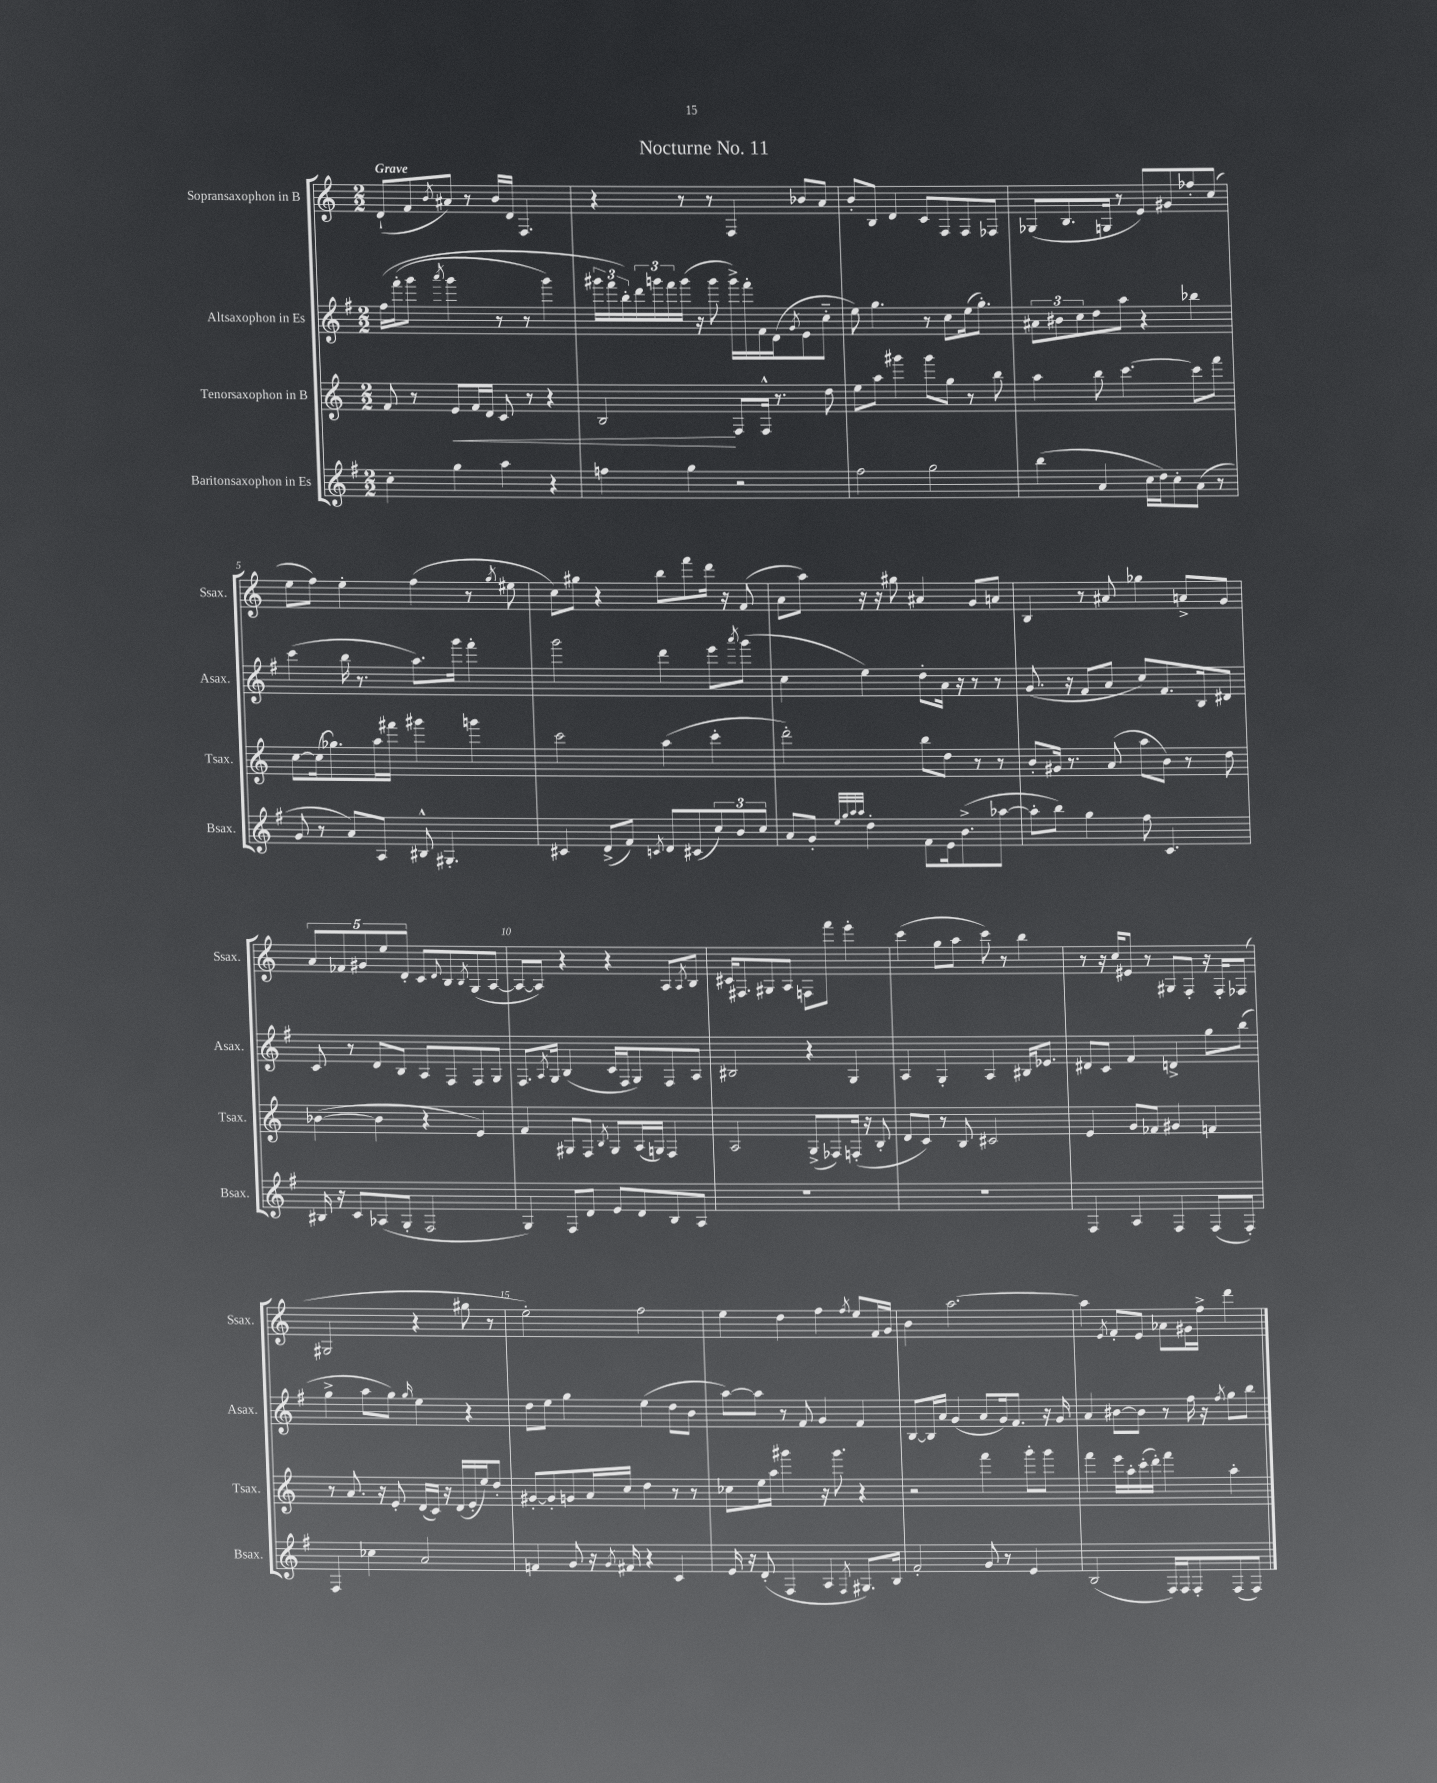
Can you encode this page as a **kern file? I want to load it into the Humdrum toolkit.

**kern	**kern	**dynam	**kern	**kern
*part4	*part3	*part3	*part2	*part1
*staff4	*staff3	*staff3	*staff2	*staff1
*I"Baritonsaxophon in Es	*I"Tenorsaxophon in B	*	*I"Altsaxophon in Es	*I"Sopransaxophon in B
*I'Bsax.	*I'Tsax.	*	*I'Asax.	*I'Ssax.
*clefG2	*clefG2	*	*clefG2	*clefG2
*k[f#]	*k[]	*	*k[f#]	*k[]
*M2/2	*M2/2	*	*M2/2	*M2/2
=1	=1	=1	=1	=1
!	!	!	!	!LO:TX:a:B:t=Grave
4cc'\	8f/	.	(16ff#\LL	(8d`/L
.	.	.	(16fff#'\J	.
.	8r	.	8ggg\J	8f/
.	.	.	8qaaa/	8qb/
!	!	!LO:HP:b	!	!
4gg\	8e/L	<	4ggg\	8a#X/J)
.	16f/L	.	.	8r
.	16d/JJ	.	.	.
4aa\	8c/	.	8r	16b/LL
.	.	.	.	16d/JJ
.	8r	.	8r	4.F/
4r	4r	.	4ggg\)	.
=2	=2	=2	=2	=2
4ffn\	2B/	.	24ggg#X\LL	4r
.	.	.	24fff#\	.
.	.	.	24bb'\)	.
.	.	.	24ddd\	.
.	.	.	24gggn\	.
.	.	.	24fff#\	.
4gg\	.	.	(16ggg\JJ	8r
.	.	.	16r	.
.	.	.	8ggg\	8r
2r	8F/L	[	16ggg^\LL)	4F/
.	.	.	16fff#'\	.
.	16F^^/Jk	.	16f#\	.
.	8.r	.	(16d\J	.
.	.	.	8qg/	.
.	.	.	8e\	8b-X/L
.	8dd\	.	8cc\J	8a/J
=3	=3	=3	=3	=3
2ff#\	8ee\L	.	8ee\)	8b'/L
.	8aa\J	.	4.gg\	8B/J
.	4ggg#X\	.	.	4d/
2gg\	8ggg#\L	.	8r	8c/L
.	8gg\J	.	8cc\L	8F/
.	8r	.	(16ee\k	8F/
.	.	.	8.gg'\J)	.
.	8bb\	.	.	8F-X/J
=4	=4	=4	=4	=4
(4bb\	4aa\	.	12a#X\L	(8G-X/L
.	.	.	12b#X\	.
.	.	.	.	8.B/
.	.	.	12cc\	.
4a/	8bb\	.	8dd\	.
.	.	.	.	16Gn/Jk
.	[4.ccc\	.	8aa\J	8r
16cc\LL	.	.	4r	8e/L)
16dd\J)	.	.	.	.
8cc'\	.	.	.	8g#X/
(8a\J	8ccc\L]	.	4bb-X\	8ff-X'/
8r	8fff\J	.	.	(8cc/J
!!LO:LB:g=z
=5	=5	=5	=5	=5
8g/	[8cc\L	.	(4ccc\	8ee\L
8r	(16cc\k]	.	.	8ff\J)
.	8.gg-X\)	.	.	.
8a/L)	.	.	16bb\	4ee'\
.	.	.	8.r	.
8A/J	16aa\L	.	.	.
.	16fff#X\JJ	.	.	.
8B#X^^/	4ggg#X\	.	8.aa\L)	(4ff\
4.G#X'/	.	.	.	.
.	.	.	16ggg\Jk	.
.	4gggn\	.	4fff#'\	8r
.	.	.	.	8qgg/
.	.	.	.	8ee#X\
=6	=6	=6	=6	=6
4c#X/	2ccc\	.	2ggg\	8cc\L)
.	.	.	.	8gg#X\J
(8d^/L	.	.	.	4r
8f#/J)	.	.	.	.
8qcn/	.	.	.	.
8d/L	(4aa\	.	4ddd\	8bb\L
(8c#X/	.	.	.	8fff\
12cc/)	4ccc'\	.	8eee\L	16ddd\Jk
.	.	.	.	16r
12b/	.	.	.	.
.	.	.	8qaaa/	.
.	.	.	(8ggg\J	(8f/
12cc/J	.	.	.	.
=7	=7	=7	=7	=7
8a/L	2ddd'\)	.	4cc\	8a\L
8g'/J	.	.	.	8aa\J)
32qqee/LLL	.	.	.	.
32qqgg/	.	.	.	.
32qqaa/	.	.	.	.
32qqaa/JJJ	.	.	.	.
4dd'\	.	.	4ee\)	16r
.	.	.	.	16r
.	.	.	.	8gg#X\
8f#\L	8bb\L	.	8dd'\L	4a#X/
16e\k	8dd\J	.	16a\Jk	.
(8.b^\	.	.	16r	.
.	8r	.	8r	8g/L
[8aa-X\J	8r	.	8r	8an/J
=8	=8	=8	=8	=8
8aa-'\L]	8b'/L	.	(8.g/	4B/
8bb\J)	16g#X/Jk	.	.	.
.	8.r	.	16r	.
4gg\	.	.	8f#/L	8r
.	(8a/	.	8a/J	8a#X/
8ff#\	8aa\L	.	8cc/L)	4gg-X\
4.c/	8b\J)	.	8.f#/	.
.	8r	.	.	8an^/L
.	.	.	16B/k	.
.	8dd\	.	8d#X/J	8g/J
!!LO:LB:g=z
=9	=9	=9	=9	=9
16B#X/	([4b-X\	.	8c/	10a/L
16r	.	.	.	.
.	.	.	.	10f-X/
8c/L	.	.	8r	.
.	.	.	.	10g#X/
(8A-X/	4b-\]	.	8d/L	.
.	.	.	.	10ee/
8G'/J	.	.	8B/J	.
.	.	.	.	10d'/J
2F#/	4r	.	8A/L	8c/L
.	.	.	.	8qqd/
.	.	.	8F#/	8B/
.	.	.	.	8qB/
.	4e/)	.	8F#/	(8G/
.	.	.	8G/J	[8A/J
=10	=10	=10	=10	=10
4G/)	4f/	.	8.F#/L	8A/L_
.	.	.	.	8A/J])
.	.	.	8qA/	.
.	.	.	16G/Jk	.
8F#/L	8G#X/L	.	(4B/	4r
8d/J	8F/J	.	.	.
.	8qB/	.	.	.
8e/L	8G#/L	.	16c/LL	4r
.	.	.	16F#/J	.
8d/	(16A/L	.	8G/)	.
.	16Gn/JJ)	.	.	.
8B/	4F/	.	8F#/	8A/L
.	.	.	.	8qA/
8A/J	.	.	8A/J	8B/J
=11	=11	=11	=11	=11
1r	2A/	.	2B#X/	16c#X/KL
.	.	.	.	8.F#X/
.	.	.	.	8G#X/
.	.	.	.	8A/J
.	(8G^/L	.	4r	8Fn\L
.	8F-X/)	.	.	8fff\J
.	(16Fn'/Jk	.	4G/	4eee'\
.	16r	.	.	.
.	8B'/	.	.	.
=12	=12	=12	=12	=12
1r	8d/L	.	4A/	(4ccc\
.	8c/J)	.	.	.
.	8r	.	4G'/	8gg\L
.	8B/	.	.	8aa\J
.	2c#X/	.	4A/	8ccc\)
.	.	.	.	8r
.	.	.	16B#X/KL	4bb\
.	.	.	8.e-X/J	.
=13	=13	=13	=13	=13
4F#/	4e/	.	8d#X/L	8r
.	.	.	8c/J	16r
.	.	.	.	16cc/KL
4A/	8g/L	.	4f#/	8e#X/J
.	8f-X/J	.	.	8r
4F#/	4g#X/	.	4dn^/	8G#X/L
.	.	.	.	8F'/J
(8F#/L	4fn/	.	8gg\L	16r
.	.	.	.	16F'/KL
8F#'/J)	.	.	(8bb\J	(8F-X/J
!!LO:LB:g=z
=14	=14	=14	=14	=14
4F#/	8r	.	4gg^\	2G#X/
.	8.a/	.	.	.
4cc-X\	.	.	8aa\L	.
.	16r	.	.	.
.	8e'/	.	8gg\J)	.
.	.	.	16qqgg/	.
2a/	(16d/LL	.	4ee\	4r
.	16c/JJ)	.	.	.
.	16r	.	.	.
.	(16d/LL	.	.	.
.	16e'/	.	4r	8gg#X\
.	16ee/J)	.	.	.
.	8dd'/J	.	.	8r
=15	=15	=15	=15	=15
4fn/	[8g#X'/L	.	8dd\L	2ee'\)
.	8g#'/]	.	8ee\J	.
8g/	8gn/	.	4gg\	.
16r	16a/L	.	.	.
8qg/	.	.	.	.
16f#X/	16cc/JJ	.	.	.
4r	4dd\	.	(4ee\	2ff\
4c/	8r	.	8dd\L	.
.	8r	.	8b\J	.
=16	=16	=16	=16	=16
16e/	8cc-X\L	.	[8aa\L)	4ee\
16r	.	.	.	.
(8d'/	16ee\L	.	8aa\J]	.
.	16aa\JJ	.	.	.
4F#/	4ggg#X\	.	8r	4dd\
.	.	.	8f#/	.
4A/	16r	.	4g/	4ff\
.	8.ggg#\	.	.	.
8qF#/	.	.	.	8qff/
8.G#X/L)	4r	.	4f#/	8ee/L
.	.	.	.	16f/L
16B/Jk	.	.	.	16g/JJ
=17	=17	=17	=17	=17
2f#'/	2r	.	[8B/L	4b\
.	.	.	16B/L]	.
.	.	.	16a/JJ	.
.	.	.	(4g/	[2.aa\
8g/	4fff\	.	8a/L	.
8r	.	.	16g/k)	.
.	.	.	8.f#/J	.
4e/	8ggg'\L	.	.	.
.	8ggg\J	.	16r	.
.	.	.	16g/	.
=18	=18	=18	=18	=18
(2B/	4fff\	.	4a/	4aa\]
.	.	.	.	8qe/
.	16eee\LL	.	[8b#X\L	8f'/L
.	16aa'\	.	.	.
.	(16ccc'\	.	8b#\J]	8e/J
.	16ddd'\JJ)	.	.	.
16F#/LL)	4fff\	.	8r	8a-X\L
16F#/J	.	.	.	.
8F#'/	.	.	16ff#\	16g#X\L
.	.	.	16r	16ff^\JJ
.	.	.	8qff#/	.
(8F#/	4aa'\	.	8gg\L	4ddd\
8F#/J)	.	.	8bb\J	.
==	==	==	==	==
*-	*-	*-	*-	*-
